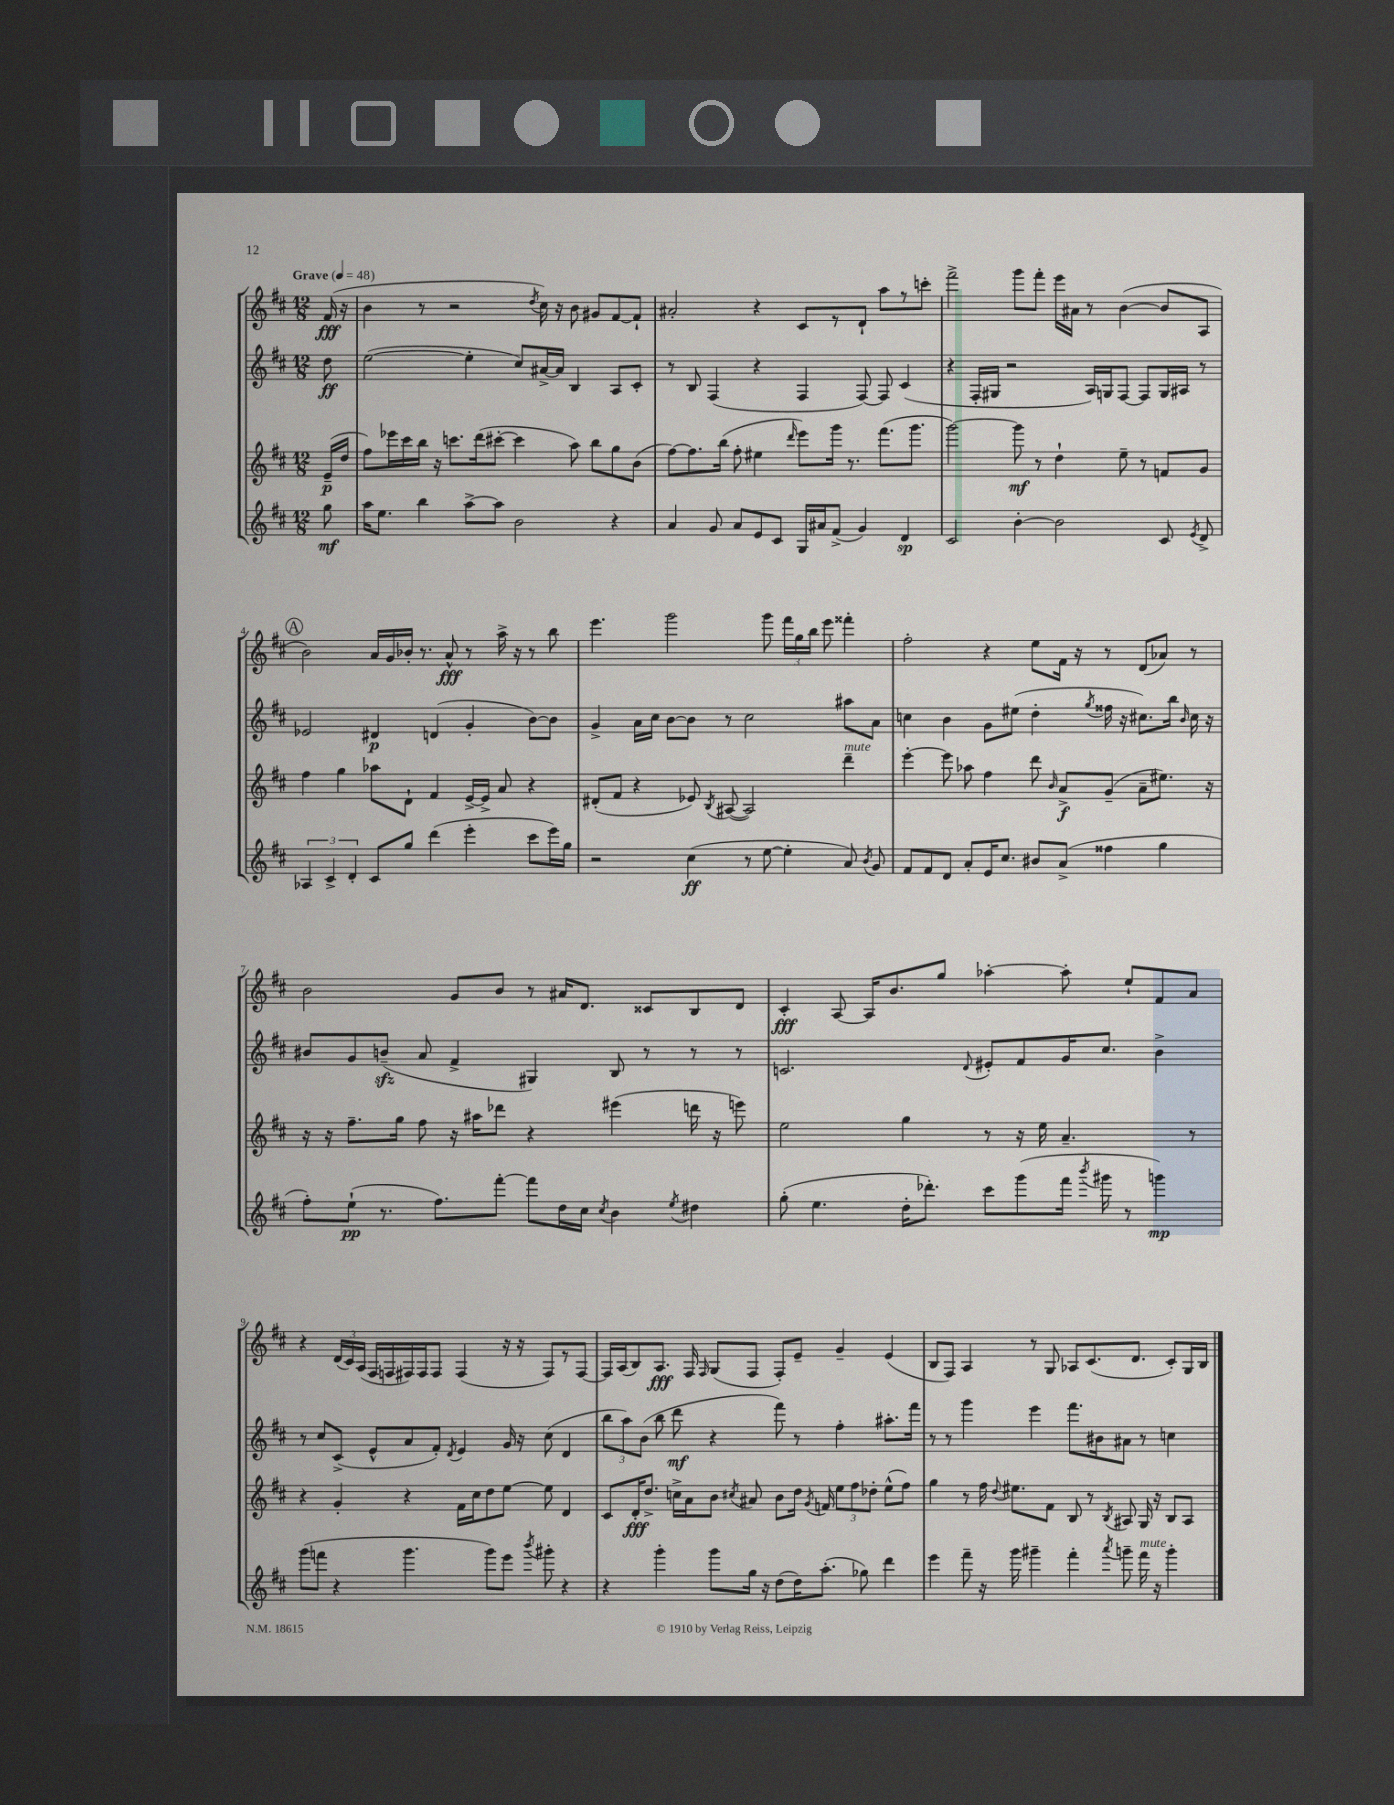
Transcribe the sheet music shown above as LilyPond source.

<<
\new StaffGroup <<
\new Staff = "s0" {
    \clef treble \key d \major \numericTimeSignature \time 12/8 \partial 8 \tempo "Grave" 4 = 48
    \autoBeamOff fis'16\fff( r16 |
    b'4 r8 r2 \acciaccatura { d''8 } cis''16) r16 b'8 gis'8[ fis'8~ fis'8]-! |
    ais'2-. r4 cis'8[ r8 d'8]-! a''8[ r8 c'''8]-. |
    fis'''2-> g'''8[ fis'''8]-. e'''16[ ais'16] r8 b'4~( b'8[ a8] |
    \mark \markup { \circle "A" } b'2) a'16[ g'16 bes'16]-. r8. a'8-^\fff r8 a''16-> r16 r8 b''8 |
    e'''4. g'''2 g'''8 \tuplet 3/2 { fis'''16[ g''16 b''16] } e'''8 fisis'''4-. |
    fis''2-. r4 e''8[ fis'16] r16 r8 d'8[( aes'8]) r8 |
    b'2 g'8[ b'8] r8 ais'16[ d'8.] cisis'8[ b8 d'8] |
    cis'4-.\fff a8~ a16[ b'8. g''8] aes''4~-. aes''8-. e''8[-! fis'8 a'8] |
    r4 \tuplet 3/2 { d'16[( cis'16) a16]( } fis16[ f16 fis16) fis16 fis8] fis4( r16 r16 fis8[) r8 fis8]~ |
    fis16[ a16( b8) a8.]\fff fis16 \grace { fis16 } g8[( fis8] fis8[-.) e'8]-- g'4-- e'4( |
    b8[ fis8]) a4 r8 g8 aes8[ cis'8.( d'8.] cis'8[-.) g16 b16] \bar "|." |
}
\new Staff = "s1" {
    \clef treble \key d \major \numericTimeSignature \time 12/8 \partial 8
    \autoBeamOff d''8\ff |
    e''2~( e''4-. cis''8[) ais'16~-> ais'16] b4 a8[ cis'8]-. |
    r8 b8 fis4( r4 fis4 fis8~) fis8 cis'4( |
    r4 fis16[-. gis16] r2 a16[) g16 fis8]~ fis8[ g16 ais16] r8 |
    \mark \markup { \circle "A" } ees'2 dis'4\p d'4( g'4-. b'8[~) b'8] |
    g'4-> a'16[ cis''16] b'8[~ b'8] r8 cis''2 ais''8[ a'8] |
    c''4 b'4 g'8[ eis''8]( d''4-. \acciaccatura { g''8 } fisis''16 r16 cis''8.[) b''16] \grace { b'16 } cis''16 r16 |
    bis'8[ g'8 b'8]--\sfz( a'8 fis'4-> gis4) b8 r8 r8 r8 |
    c'2. \appoggiatura { d'8 } eis'8[-. fis'8 g'16 cis''8.] b'4-> |
    r8 cis''8[ cis'8]->( e'8[-^ a'8 fis'8]-.) \acciaccatura { d'8 } e'4 g'16 r16 cis''8( d'4 |
    \tuplet 3/2 { b''8[ a''8) b'8]( } b''8 d'''8\mf r4 fis'''8) r8 fis''4-. ais''8.[-. fis'''16] |
    r8 r8 g'''4 e'''4 fis'''8.[ bis'16 ais'8] r8 c''4 \bar "|." |
}
\new Staff = "s2" {
    \clef treble \key d \major \numericTimeSignature \time 12/8 \partial 8
    \autoBeamOff e'16[--\p( d''16] |
    fis''8[) ees'''16 cis'''16 b''16] r16 c'''8.[ d'''16( cis'''8]~-. cis'''4 a''8) b''8[ g''8 b'8]( |
    fis''8[~) fis''8. b''16]( fis''8-. eis''4 \grace { d'''16 } e'''8[) g'''16] r8. fis'''8.[( g'''8.] |
    g'''2~) g'''8\mf r8 d''4-! e''8-- r8 f'8[ g'8] |
    \mark \markup { \circle "A" } fis''4 g''4 aes''8[ d'8]-! fis'4 e'16[~-> e'16]-> a'8 r4 |
    dis'8[-.( fis'8] r4 ees'8) \acciaccatura { b8 } ais8~( ais2) d'''4--^\markup { \italic "mute" } |
    e'''4~-. e'''8 aes''8 fis''4 d'''8 \grace { b'16 } a'8[->\f g'8]--( a'8[-- eis''8.]) r16 |
    r16 r16 fis''8.[-- g''16] fis''8 r16 ais''16[ des'''8] r4 eis'''4( d'''16 r16 e'''8) |
    e''2 g''4 r8 r16 e''16 a'4.-- r8 |
    r4 g'4-. r4 fis'16[ cis''16 d''8 e''8]~ e''8 d'4 |
    cis'8[ d'16-.\fff d''8.]-> c''16[-> a'16 b'8] \acciaccatura { cis''8 } ais'8 b'8[ d''16] \acciaccatura { g'8 } f'16 \tuplet 3/2 { e''8[ fis''8 des''8]-. } e''8[-^( fis''8]) |
    g''4 r8 fis''16 \appoggiatura { d''8 } eis''8.[ fis'8] b8 r8 \acciaccatura { b8 } ais8 g16 r16 b8[ ais8] \bar "|." |
}
\new Staff = "s3" {
    \clef treble \key d \major \numericTimeSignature \time 12/8 \partial 8
    \autoBeamOff g''8\mf |
    a''16[ e''8.] b''4 a''8[~-> a''8] b'2 r4 |
    a'4 g'8 a'8[ e'8 cis'8] g16[ ais'16 fis'8]->( g'4) d'4\sp |
    cis'2 b'4~-. b'2 cis'8 \acciaccatura { e'8 } d'8-> |
    \mark \markup { \circle "A" } \tuplet 3/2 { aes4 cis'4-> d'4-. } cis'8[ g''8] d'''4( e'''4-. cis'''8[ e'''16) g''16] |
    r2 cis''4\ff( r8 e''8~ e''4-. a'8) \acciaccatura { b'8 } g'8 |
    fis'8[ fis'8 d'8] a'8[-. e'16 cis''8.] bis'8[ a'8]->( fisis''4 g''4 |
    fis''8[-.) e''8]-!\pp( r8. fis''8.[) fis'''8]~-. fis'''8[ d''16 cis''16] \acciaccatura { cis''8 } b'4 \acciaccatura { e''8 } dis''4 |
    g''8-.( e''4. d''16[-. des'''8.]-.) cis'''8[ g'''8( fis'''16] \acciaccatura { b'''8 } gis'''16 r8 g'''4\mp) |
    g'''8[( f'''8] r4 g'''4. g'''8[) e'''8] \acciaccatura { b'''8 } gis'''8-. r4 |
    r4 g'''4-. g'''8[ g''16] r16 d''8[( d''16) a''8.]-.( ges''8) d'''4 |
    e'''4 fis'''8-- r16 g'''16 gis'''4-- fis'''4-. \acciaccatura { a'''8 } g'''8-- fis'''16^\markup { \italic "mute" } r16 g'''4-. \bar "|." |
}
>>
>>
